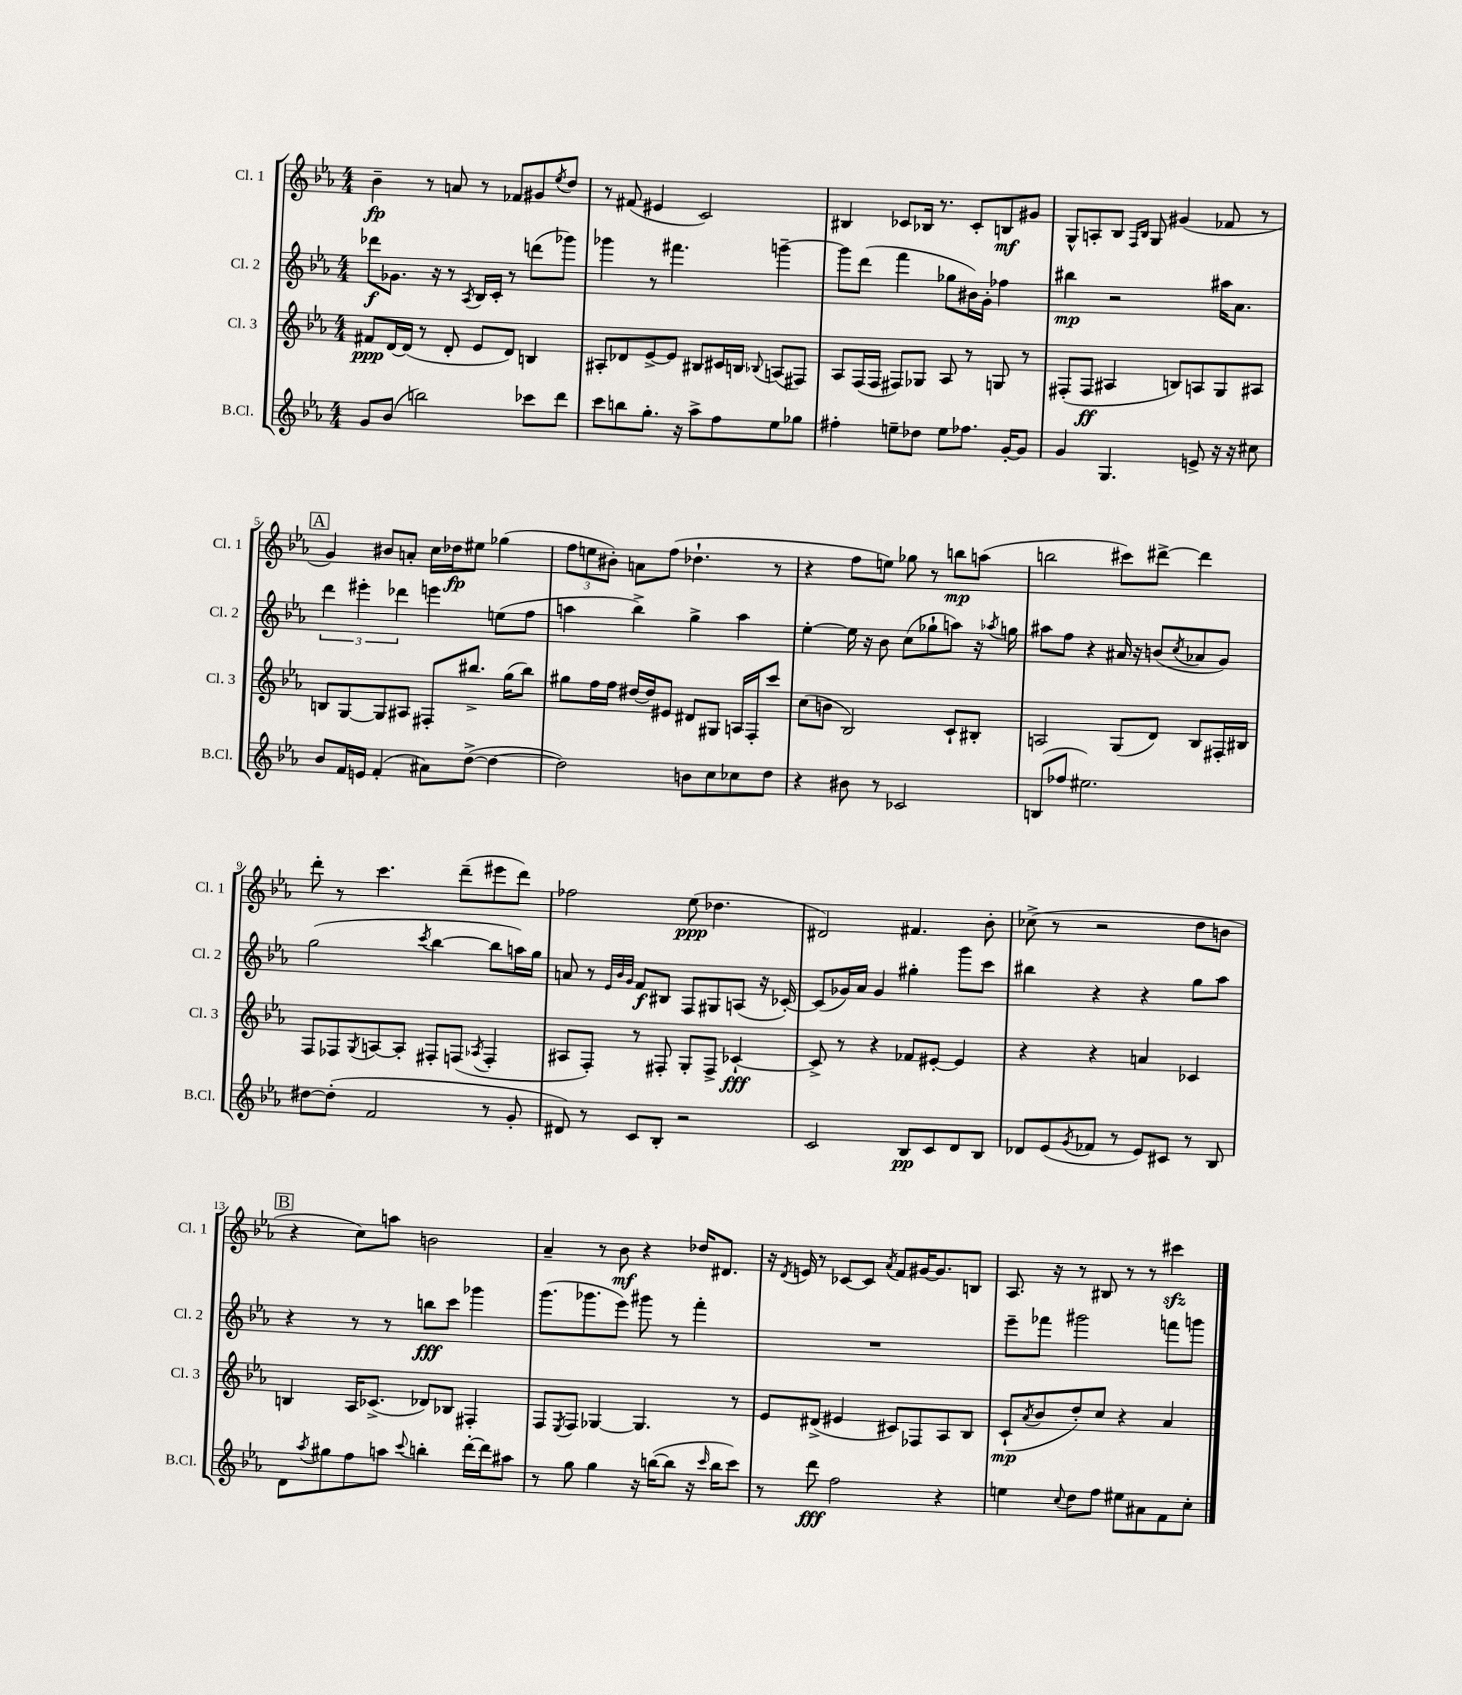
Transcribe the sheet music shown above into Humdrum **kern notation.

**kern	**dynam	**kern	**dynam	**kern	**dynam	**kern	**dynam
*part4	*part4	*part3	*part3	*part2	*part2	*part1	*part1
*staff4	*staff4	*staff3	*staff3	*staff2	*staff2	*staff1	*staff1
*I"B.Cl.	*	*I"Cl. 3	*	*I"Cl. 2	*	*I"Cl. 1	*
*I'B.Cl.	*	*I'Cl. 3	*	*I'Cl. 2	*	*I'Cl. 1	*
*clefG2	*	*clefG2	*	*clefG2	*	*clefG2	*
*k[b-e-a-]	*	*k[b-e-a-]	*	*k[b-e-a-]	*	*k[b-e-a-]	*
*M4/4	*	*M4/4	*	*M4/4	*	*M4/4	*
=1	=1	=1	=1	=1	=1	=1	=1
8g/L	.	8f#X/L	ppp	8ddd-X\L	f	4b-~\	fp
(8b-/J	.	[16d/L	.	8.g-X\J	.	.	.
.	.	(16d/JJ]	.	.	.	.	.
2bbn\)	.	8r	.	.	.	8r	.
.	.	.	.	16r	.	.	.
.	.	8d'/	.	8r	.	8an/	.
.	.	.	.	8qA-/	.	.	.
.	.	8e-/L	.	16B-/LL	.	8r	.
.	.	.	.	16c'/JJ	.	.	.
.	.	8d/J)	.	8r	.	8f-X/L	.
8ccc-X\L	.	4Bn/	.	(8dddn\L	.	8g#X/	.
.	.	.	.	.	.	8qee-/	.
8ddd\J	.	.	.	8ggg-X\J)	.	8dd/J	.
=2	=2	=2	=2	=2	=2	=2	=2
8ccc\L	.	8A#X'/L	.	4ggg-X\	.	8r	.
8bbn\	.	8d-X/	.	.	.	(8f#X/	.
8.gg'\J	.	[8e-^/	.	8r	.	4e#X/	.
.	.	8e-/J]	.	4.fff#X\	.	.	.
16r	.	.	.	.	.	.	.
8aa-^\L	.	8B#X/L	.	.	.	2c/)	.
8ff\	.	16c#X/L	.	.	.	.	.
.	.	16Bn/JJ	.	.	.	.	.
.	.	8qqB-X/	.	.	.	.	.
8ee-\	.	(8An/L	.	[4gggn~\	.	.	.
8gg-X\J	.	8F#X/J)	.	.	.	.	.
=3	=3	=3	=3	=3	=3	=3	=3
4ff#X'\	.	8A-/L	.	8ggg\L]	.	4B#X/	.
.	.	(16F/L	.	(8ddd\J	.	.	.
.	.	16F/JJ	.	.	.	.	.
8een~\L	.	8F#X/L)	.	4fff\	.	8c-X/L	.
8dd-X\J	.	8G-X/J	.	.	.	16B-X/Jk	.
.	.	.	.	.	.	8.r	.
8ee\L	.	8A-/	.	8gg-X\L	.	.	.
8.ff-X\J	.	8r	.	16b#X\L)	.	8c-'/L	.
.	.	.	.	16g'\JJ	.	.	.
.	.	8Gn/	.	4ff-X\	.	8Bn/	mf
[16g'/KL	.	.	.	.	.	.	.
8g/J]	.	8r	.	.	.	8g#X/J	.
=4	=4	=4	=4	=4	=4	=4	=4
4g/	.	(8F#X'/L	.	4bb#X\	mp	8G^^/L	.
.	.	8F#/J	ff	.	.	8An'/	.
4.G/	.	4A#X/	.	2r	.	8B-/J	.
.	.	.	.	.	.	16qqF/LL	.
.	.	.	.	.	.	16qqB-/JJ	.
.	.	.	.	.	.	8G/	.
.	.	8Bn/L)	.	.	.	(4g#X/	.
8en^/	.	8An/	.	.	.	.	.
16r	.	8G/	.	16aa#X\KL	.	8f-X/	.
16r	.	.	.	8.a-\J	.	.	.
8cc#X\	.	8A#X/J	.	.	.	8r	.
!!LO:LB:g=z
!!LO:REH:place=s1:t=A
=5	=5	=5	=5	=5	=5	=5	=5
8b-/L	.	8Bn/L	.	6ddd\	.	4g/)	.
16f/L	.	[8G/	.	.	.	.	.
.	.	.	.	6eee#X'\	.	.	.
16en/JJ	.	.	.	.	.	.	.
(4f'/	.	8G/]	.	.	.	8b#X/L	.
.	.	.	.	6ddd-X\	.	.	.
.	.	8A#X/J	.	.	.	8an'/J	.
8a#X\L)	.	8F#X'/L	.	4eeen\	.	16cc\LL	.
.	.	.	.	.	.	16dd-X\J	fp
([8dd^\J	.	8.bb#X^/J	.	.	.	8ee#X\J	.
4dd\_	.	.	.	(8een\L	.	(4gg-X\	.
.	.	(16gg\KL	.	.	.	.	.
.	.	8bb#\J)	.	8ff\J	.	.	.
=6	=6	=6	=6	=6	=6	=6	=6
2dd\])	.	8gg#X\L	.	4aan\	.	12ff\L	.
.	.	.	.	.	.	12een\	.
.	.	16ff\L	.	.	.	.	.
.	.	.	.	.	.	12b#X'\J)	.
.	.	16ff\JJ	.	.	.	.	.
.	.	[16dd#X/LL	.	4bb-^\)	.	8an\L	.
.	.	16dd#/J]	.	.	.	.	.
.	.	8e#X/J	.	.	.	(8ff\J	.
8bn\L	.	8d#X/L	.	4gg^\	.	4.dd-X`\	.
8cc\	.	8G#X/J	.	.	.	.	.
8cc-X\	.	16An/LL	.	4aa\	.	.	.
.	.	16F'/J	.	.	.	.	.
8dd\J	.	8ccc/J	.	.	.	8r	.
=7	=7	=7	=7	=7	=7	=7	=7
4r	.	(8cc\L	.	[4ee-'\	.	4r	.
.	.	8bn\J	.	.	.	.	.
8b#X\	.	2B-/)	.	16ee-\]	.	8ff\L	.
.	.	.	.	16r	.	.	.
8r	.	.	.	8b-\	.	8een\J)	.
2c-X/	.	.	.	(8cc\L	.	8gg-X\	.
.	.	.	.	8gg-X`\	.	8r	.
.	.	8c`/L	.	8aan\J)	.	8bbn\L	mp
.	.	8B#X'/J	.	16r	.	(8aan\J	.
.	.	.	.	8qaa-X/	.	.	.
.	.	.	.	16ggn\	.	.	.
=8	=8	=8	=8	=8	=8	=8	=8
(8Bn/L	.	2An/	.	8aa#X\L	.	2bbn\	.
8ff-X/J	.	.	.	8ff\J	.	.	.
2.ee#X\)	.	.	.	4r	.	.	.
.	.	(8G/L	.	16a#X/	.	8ccc#X\L)	.
.	.	.	.	16r	.	.	.
.	.	8d/J)	.	(8bn/L	.	[8ddd#X^\J	.
.	.	.	.	8qcc/	.	.	.
.	.	8B-/L	.	8a-X/	.	4ddd#\]	.
.	.	16F#X'/L	.	8g/J)	.	.	.
.	.	16B#X/JJ	.	.	.	.	.
!!LO:LB:g=z
=9	=9	=9	=9	=9	=9	=9	=9
[8dd#X\L	.	8F/L	.	(2gg\	.	8ddd'\	.
(8dd#'\J]	.	8F-X/	.	.	.	8r	.
.	.	8qG/	.	.	.	.	.
2f/	.	[8An/	.	.	.	4.ccc\	.
.	.	8A'/J]	.	.	.	.	.
.	.	.	.	8qccc/	.	.	.
.	.	8F#X'/L	.	[4bb-\	.	.	.
.	.	(8Fn/J	.	.	.	(8ddd~\L	.
.	.	8qA-X/	.	.	.	.	.
8r	.	4F'/	.	8bb-\L]	.	8eee#X\	.
8g'/	.	.	.	16aan\L)	.	8ddd\J)	.
.	.	.	.	16gg\JJ	.	.	.
=10	=10	=10	=10	=10	=10	=10	=10
8d#X/)	.	8A#X/L	.	8an/	.	2ff-X\	.
8r	.	8F'/J)	.	8r	.	.	.
.	.	.	.	32qqe-/LLL	.	.	.
.	.	.	.	32qqb-/	.	.	.
.	.	.	.	32qqg/JJJ	.	.	.
8c/L	.	8r	.	8f/L	f	.	.
8B-'/J	.	8F#X'/	.	8B#X/J	.	.	.
2r	.	8G'/L	.	8F/L	.	(8ee-\	ppp
.	.	8F#^/J	.	8G#X/	.	4.dd-X\	.
.	.	[4c-X`/	fff	(8An/J	.	.	.
.	.	.	.	16r	.	.	.
.	.	.	.	[16c-X'/)	.	.	.
=11	=11	=11	=11	=11	=11	=11	=11
2c/	.	8c-^/]	.	(8c-/L]	.	2d#X/)	.
.	.	8r	.	16g-X/L)	.	.	.
.	.	.	.	16a-/JJ	.	.	.
.	.	4r	.	4g-/	.	.	.
8B-/L	pp	8f-X/L	.	4gg#X'\	.	4.f#X/	.
8c/	.	[8e#X'/J	.	.	.	.	.
8d/	.	4e#/]	.	8ggg\L	.	.	.
8B-/J	.	.	.	8ccc\J	.	8b-'\	.
=12	=12	=12	=12	=12	=12	=12	=12
8d-X/L	.	4r	.	4bb#X\	.	(8cc-X^\	.
(8e-/	.	.	.	.	.	8r	.
8qg/	.	.	.	.	.	.	.
8f-X/J	.	4r	.	4r	.	2r	.
8r	.	.	.	.	.	.	.
8e-/L)	.	4an/	.	4r	.	.	.
8c#X/J	.	.	.	.	.	.	.
8r	.	4c-X/	.	8gg\L	.	8dd\L	.
8B-/	.	.	.	8aa-\J	.	8bn\J	.
!!LO:LB:g=z
!!LO:REH:place=s1:t=B
=13	=13	=13	=13	=13	=13	=13	=13
8d\L	.	4Bn/	.	4r	.	4r	.
8qaa-/	.	.	.	.	.	.	.
8gg#X\	.	.	.	.	.	.	.
8ff\	.	16A-/KL	.	8r	.	8cc\L)	.
.	.	(8.c-X^/J	.	.	.	.	.
8aan\J	.	.	.	8r	.	8aan\J	.
8qqccc/	.	.	.	.	.	.	.
4bbn'\	.	8d-X/L)	.	8bbn\L	fff	2bn\	.
.	.	8B-X/J	.	8ccc\J	.	.	.
[16ddd'\LL	.	4F#X'/	.	4ggg-X\	.	.	.
16ddd\J]	.	.	.	.	.	.	.
8aa#X\J	.	.	.	.	.	.	.
=14	=14	=14	=14	=14	=14	=14	=14
8r	.	8F/L	.	(8.ggg\L	.	4a-~/	.
.	.	8qE-/	.	.	.	.	.
8gg\	.	8F/J	.	.	.	.	.
.	.	.	.	8.ggg-X\	.	.	.
4gg\	.	[4G-X/	.	.	.	8r	.
.	.	.	.	8eee-\J)	.	8b-\	mf
16r	.	4.G-/]	.	8ggg#X\	.	4r	.
([16bbn\KL	.	.	.	.	.	.	.
8bb\J]	.	.	.	8r	.	.	.
16r	.	.	.	4fff'\	.	16dd-X/KL	.
16qqccc/	.	.	.	.	.	.	.
16bb\KL	.	.	.	.	.	8.d#X/J	.
8ccc\J)	.	8r	.	.	.	.	.
=15	=15	=15	=15	=15	=15	=15	=15
8r	.	8e-/L	.	1r	.	16r	.
.	.	.	.	.	.	8qd/	.
.	.	.	.	.	.	16en/	.
8ddd\	fff	(8d#X^/J	.	.	.	8r	.
2ff\	.	4e#X/	.	.	.	[8c-X/L	.
.	.	.	.	.	.	8c-/J]	.
.	.	.	.	.	.	8qa-/	.
.	.	8c#X/L)	.	.	.	8f/L	.
.	.	8F-X/	.	.	.	[16g#X/K	.
.	.	.	.	.	.	8.g#/]	.
4r	.	8A-/	.	.	.	.	.
.	.	8B-/J	.	.	.	8Bn/J	.
=16	=16	=16	=16	=16	=16	=16	=16
4een\	.	(8c`/L	mp	8eee-~\L	.	8.A-/	.
.	.	8qa-/	.	.	.	.	.
.	.	8b-/	.	8fff-X\J	.	.	.
.	.	.	.	.	.	16r	.
8qqcc/	.	.	.	.	.	.	.
8dd\L	.	8dd'/)	.	2ggg#X\	.	8r	.
8ff\J	.	8cc/J	.	.	.	8B#X/	.
8ee#X\L	.	4r	.	.	.	8r	.
8a#X\	.	.	.	.	.	8r	.
8f\	.	4a-/	.	8fffn\L	.	4ccc#Xzz\	.
8cc'\J	.	.	.	8gggn\J	.	.	.
==	==	==	==	==	==	==	==
*-	*-	*-	*-	*-	*-	*-	*-
